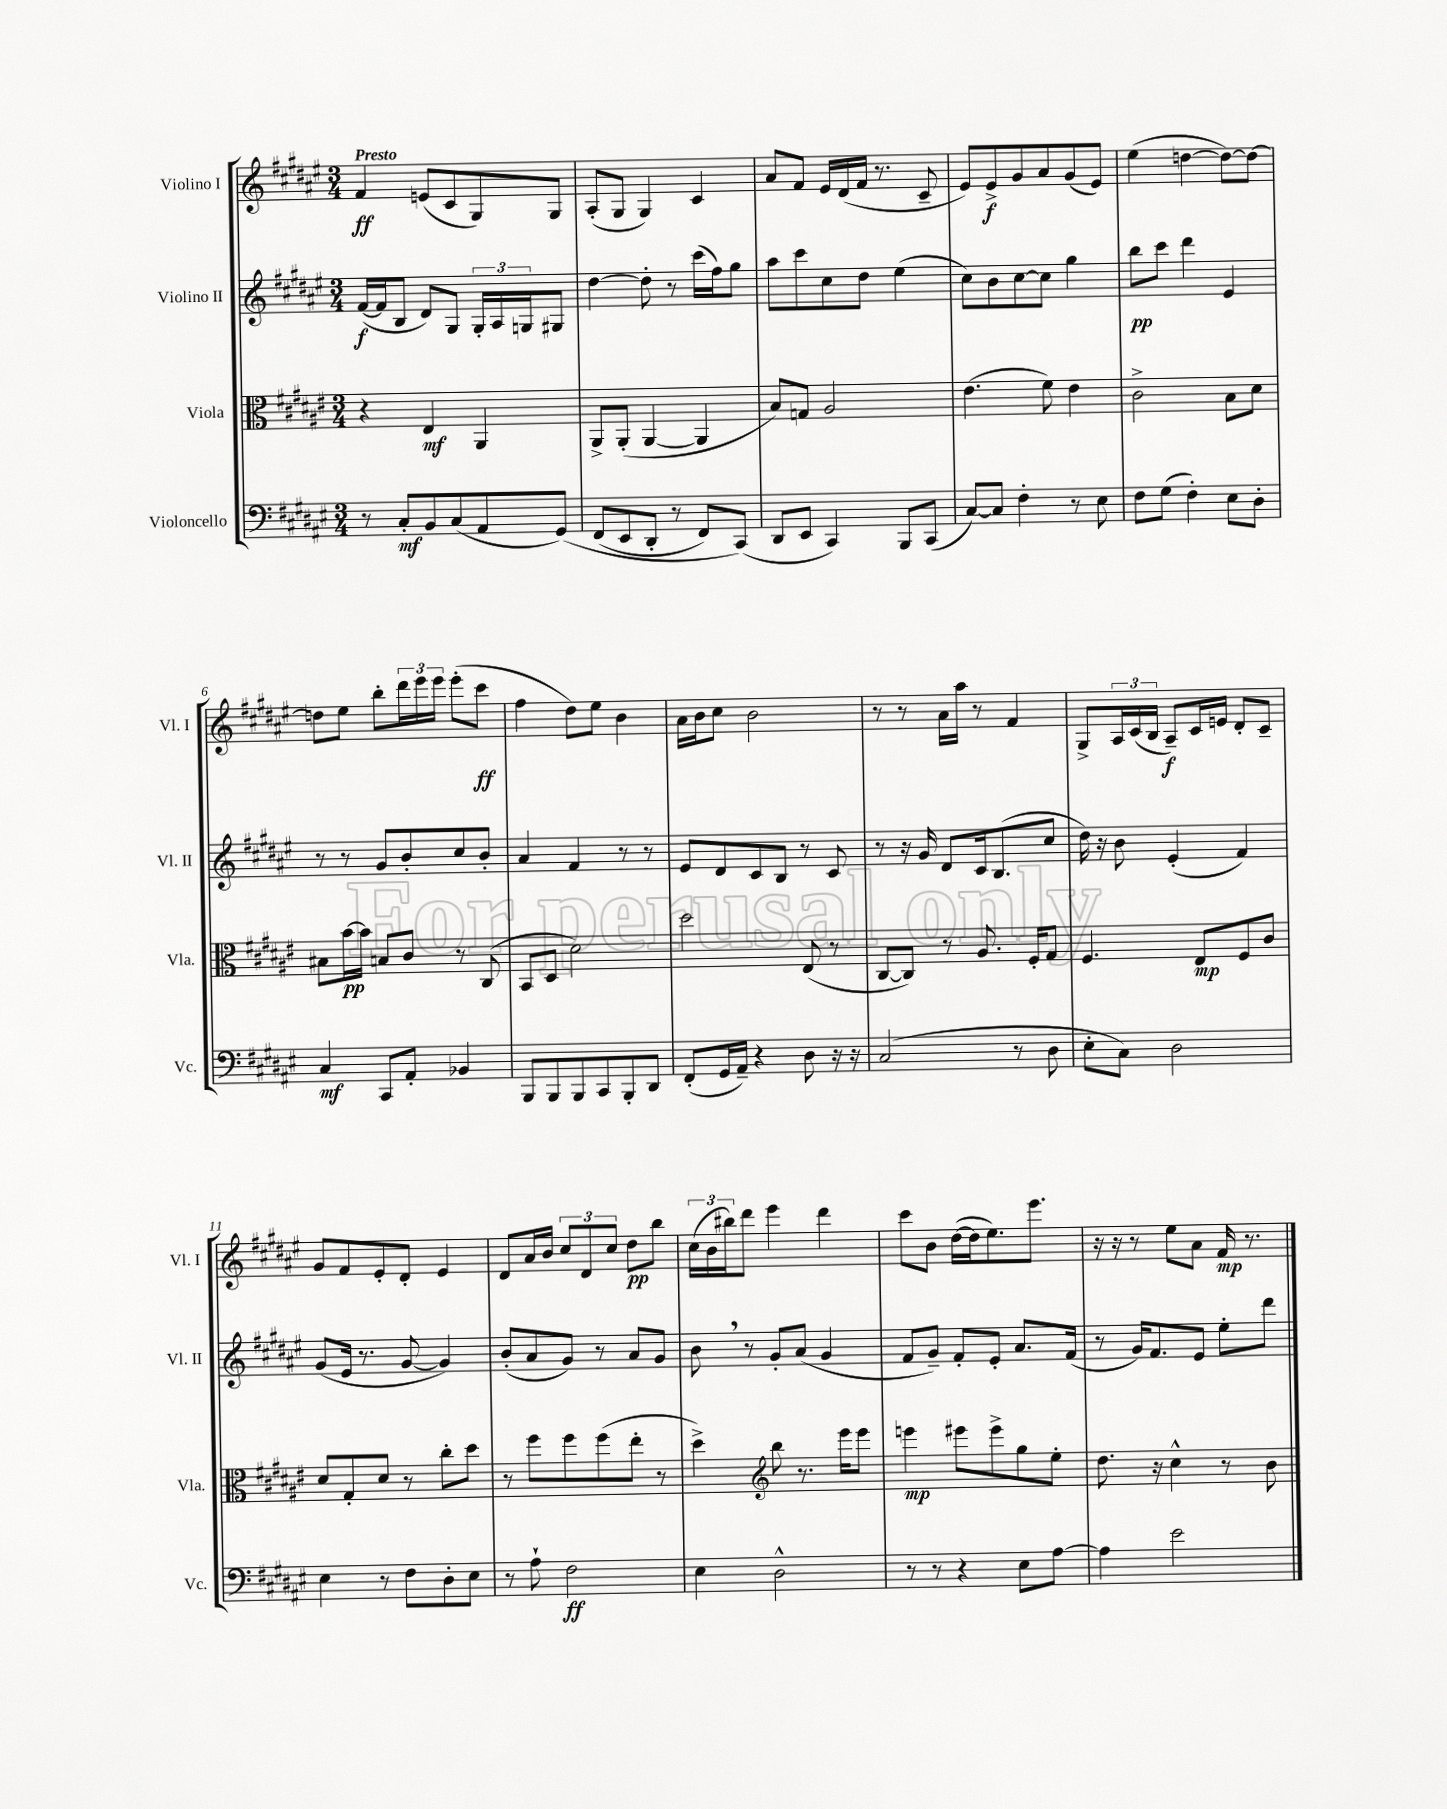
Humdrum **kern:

**kern	**kern	**kern	**kern
*staff4	*staff3	*staff2	*staff1
*clefF4	*clefC3	*clefG2	*clefG2
*k[f#c#g#d#a#e#]	*k[f#c#g#d#a#e#]	*k[f#c#g#d#a#e#]	*k[f#c#g#d#a#e#]
*M3/4	*M3/4	*M3/4	*M3/4
8r	4r	([16f#	4f#
.	.	16f#]	.
8C#'	.	8B	.
8BB	4E#	8d#)	(8e
(8C#	.	8G#	8c#
8AA#	4AA#	24G#'	8G#)
.	.	24A#	.
.	.	24G	.
&(8GG#)	.	8G#	8G#
=	=	=	=
(8FF#	8AA#^	[4dd#	(8A#'
8EE#	(8AA#'	.	8G#
8DD#'	[4AA#	8dd#']	4G#)
8r	.	8r	.
8FF#)	4AA#]	(16ccc#	4c#
.	.	16ff#)	.
(8CC#&)	.	8gg#	.
=	=	=	=
8DD#	8B)	8aa#	8a#
8EE#	8G	8ccc#	8f#
4CC#)	2A#	8cc#	16e#
.	.	.	(16d#
.	.	8dd#	16f#
.	.	.	8.r
8BBB	.	(4ee#	.
(8CC#	.	.	8c#~
=	=	=	=
[8C#)	(4.e#	8cc#)	8e#)
8C#]	.	8b	8e#^
4F#'	.	[8cc#	8g#
.	8f#)	8cc#]	8a#
8r	4e#	4gg#	(8g#
8E#	.	.	8e#)
=	=	=	=
8F#	2c#^	8bb	(4ee#
(8G#	.	8ccc#	.
4F#')	.	4ddd#	[4dd
8E#	8B	4e#	8dd_)
8D#'	8d#	.	8dd_
=	=	=	=
4C#	8B#	8r	8dd]
.	[16b	8r	8ee#
.	16b]	.	.
8CC#	8B	8g#	8bb'
8AA#'	8c#	8b'	24ddd#
.	.	.	24eee#
.	.	.	24eee#
4BB-	8r	8cc#	(8eee#'
.	(8C#	8b'	8ccc#
=	=	=	=
8BBB	8BB	4a#	4ff#
8BBB	8D#	.	.
8BBB	2d#)	4f#	8dd#)
8CC#	.	.	8ee#
8BBB'	.	8r	4b
8DD#	.	8r	.
=	=	=	=
(8FF#'	2dd#	8e#	16a#
.	.	.	16b
16GG#	.	8d#	8cc#
16AA#~)	.	.	.
4r	.	8c#	2b
.	.	8B	.
8D#	(8E#	8r	.
16r	8r	8c#	.
16r	.	.	.
=	=	=	=
(2C#	[8C#	8r	8r
.	8C#])	16r	8r
.	.	16g#	.
.	8r	8d#	16a#
.	.	.	16aa#
.	8.A#	16c#	8r
.	.	(8.B	.
8r	.	.	4f#
.	16F#'	.	.
8D#	8G#	8cc#	.
=	=	=	=
8E#'	4.F#	16dd#)	8G#^
.	.	16r	.
8C#)	.	8b	24A#
.	.	.	(24c#
.	.	.	24B
2D#	.	(4e#'	8A#~)
.	8E#	.	16c#
.	.	.	16e
.	8F#	4f#)	8d#'
.	8c#	.	8c#~
=	=	=	=
4E#	8d#	(8g#	8g#
.	8G#'	16e#	8f#
.	.	8.r	.
8r	8d#	.	8e#'
8F#	8r	[8g#	8d#'
8D#'	8cc#'	4g#])	4e#
8E#	8dd#	.	.
=	=	=	=
8r	8r	(8b'	8d#
8A#`	8ff#	8a#	16a#
.	.	.	16b
2F#	8ff#	8g#)	12cc#
.	.	.	12d#
.	(8ff#	8r	.
.	.	.	12cc#
.	8ee#'	8a#	8dd#
.	8r	8g#	8bb
=	=	=	=
4E#	4dd#^)	8b	(24cc#
.	.	.	24b
.	.	.	24bb#)
.	.	8r	8ddd#
*	*clefG2	*	*
2D#^^	8bb	8g#'	4eee#
.	8.r	(8a#	.
.	.	4g#	4ddd#
.	16eee#	.	.
.	8eee#	.	.
=	=	=	=
8r	4eee	8f#	8ccc#
8r	.	8g#~)	8b
4r	8eee#	8f#'	([16dd#
.	.	.	16dd#]
.	8eee#^	8e#'	8.ee#)
8E#	8gg#	8.a#	.
.	.	.	8.eee#
[8A#	8ee#'	.	.
.	.	(16f#	.
=	=	=	=
4A#]	8.dd#	8r	16r
.	.	.	16r
.	.	16g#)	8r
.	16r	8.f#	.
2e#	4cc#^^	.	8ee#
.	.	8e#	8a#
.	8r	8ee#'	16f#
.	.	.	8.r
.	8b	8ddd#	.
==	==	==	==
*-	*-	*-	*-
